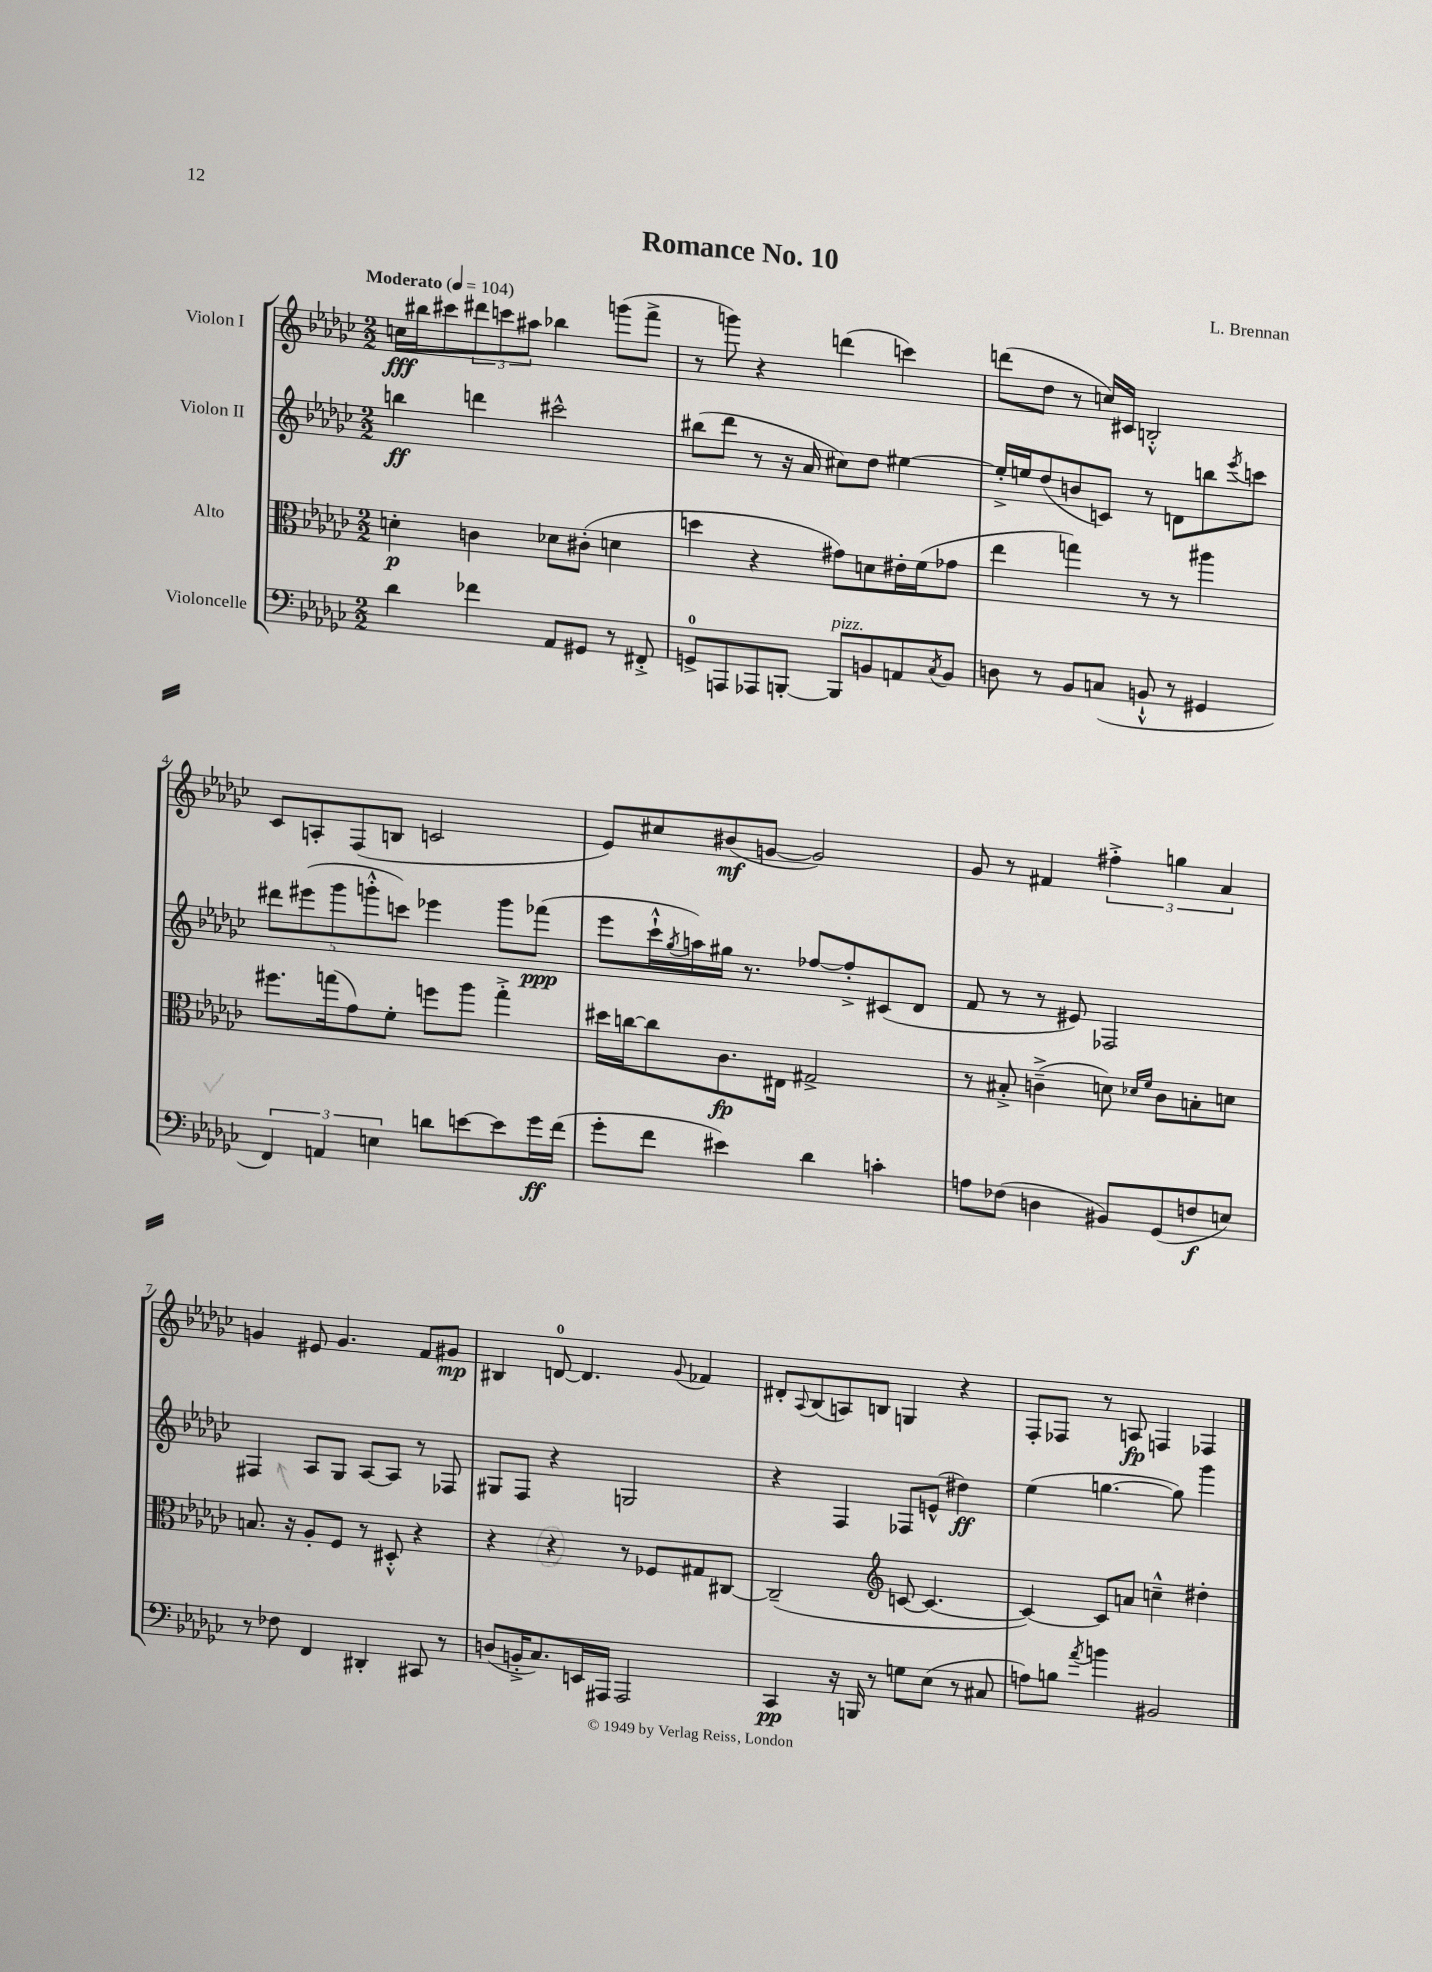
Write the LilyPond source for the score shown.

\header { title = "Romance No. 10" composer = "L. Brennan" }
<<
\new StaffGroup <<
\new Staff = "s0" \with { instrumentName = "Violon I" } {
    \clef treble \key ges \major \numericTimeSignature \time 2/2 \tempo "Moderato" 4 = 104
    c''16\fff bis''16 cis'''8 \tuplet 3/2 { dis'''8 c'''8 ais''8 } bes''4 g'''8( f'''8-> |
    r8 g'''8) r4 d'''4( c'''4) |
    d'''8( des''8 r8 c''16) cis'16 b2-.-^ |
    ces'8 a8-. f8( b8 c'2 |
    ees'8) cis''8 bis'8\mf( g'8~ g'2) |
    ges'8 r8 fis'4 \tuplet 3/2 { fis''4-.-> g''4 aes'4 } |
    g'4 eis'8 g'4. f'8 gis'8\mp |
    bis4 d'8-0~ d'4. \appoggiatura { ges'8 } fes'4 |
    dis'8-. \appoggiatura { aes8 } bes8( a8) b8 g4 r4 |
    f8-. fes8 r8 a8\fp f4 fes4 \bar "|." |
}
\new Staff = "s1" \with { instrumentName = "Violon II" } {
    \clef treble \key ges \major \numericTimeSignature \time 2/2
    b''4\ff d'''4 cis'''2-^ |
    bis''8( des'''8 r8 r16 aes'16 cis''8) des''8 eis''4~ |
    eis''16-.-> e''16 des''8( b'8 c'8) r8 d'8 b''8 \acciaccatura { ees'''8 } c'''8 |
    \tuplet 5/4 { dis'''8 eis'''8( ges'''8 g'''8-.-^ c'''8) } ees'''4 g'''8 fes'''8\ppp( |
    ees'''8 ces'''16-!-^ \acciaccatura { ges''8 } a''16) gis''16 r8. fes''8~ fes''8-.-> cis'8( des'8 |
    f'8 r8 r8 eis'8) fes2 |
    fis4 aes8 ges8 aes8~ aes8 r8 fes8 |
    gis8 f8 r4 g2 |
    r4 f4 fes8 e'8-^( dis''4\ff) |
    ees''4( g''4.~ g''8) ges'''4 \bar "|." |
}
\new Staff = "s2" \with { instrumentName = "Alto" } {
    \clef alto \key ges \major \numericTimeSignature \time 2/2
    d'4-.\p c'4 des'8 cis'8-.( d'4 |
    d''4 r4 gis'8) d'8 eis'16-. f'16( ges'8 |
    ees''4 g''4) r8 r8 ais''4 |
    fis''8. g''16( ges'8) f'8-. f''8 aes''8 g''4-.-> |
    dis''16 c''16~ c''8 ces'8.\fp eis16 gis2-> |
    r8 bis8-.-> c'4--->( d'8) \grace { des'16 f'16 } c'8 b8-. d'8 |
    b8. r16 aes8-. f8 r8 dis8-.-^ r4 |
    r4 r4 r8 fes8 gis8 cis8~ |
    cis2--( \clef treble c'8~ c'4.~ |
    c'4~) c'8 a'8 c''4---^ dis''4-. \bar "|." |
}
\new Staff = "s3" \with { instrumentName = "Violoncelle" } {
    \clef bass \key ges \major \numericTimeSignature \time 2/2
    des'4 fes'4 aes,8 gis,8 r8 fis,8-.-> |
    g,8-0-> a,,8 aes,,8 b,,8~-. b,,8^\markup { \italic "pizz." } b,8 a,8 \acciaccatura { ces8 } b,8 |
    d8 r8 bes,8 c8( b,8-!-^ r8 gis,4 |
    \tuplet 3/2 { f,4) a,4 e4 } d'8 e'8~ e'8 ges'16\ff f'16( |
    ges'8-. f'8 eis'4) des'4 c'4-. |
    a8 fes8( d4 bis,8) ges,8( f8\f e8) |
    r8 fes8 f,4 dis,4-. cis,8 r8 |
    d8( b,16-.-> ces8.) e,16 ais,,16 ais,,2 |
    ces,4\pp r16 b,,16 r8 g8 ees8( r8 cis8 |
    a8) b8 \acciaccatura { aes'8 } b'4 bis,2 \bar "|." |
}
>>
>>
